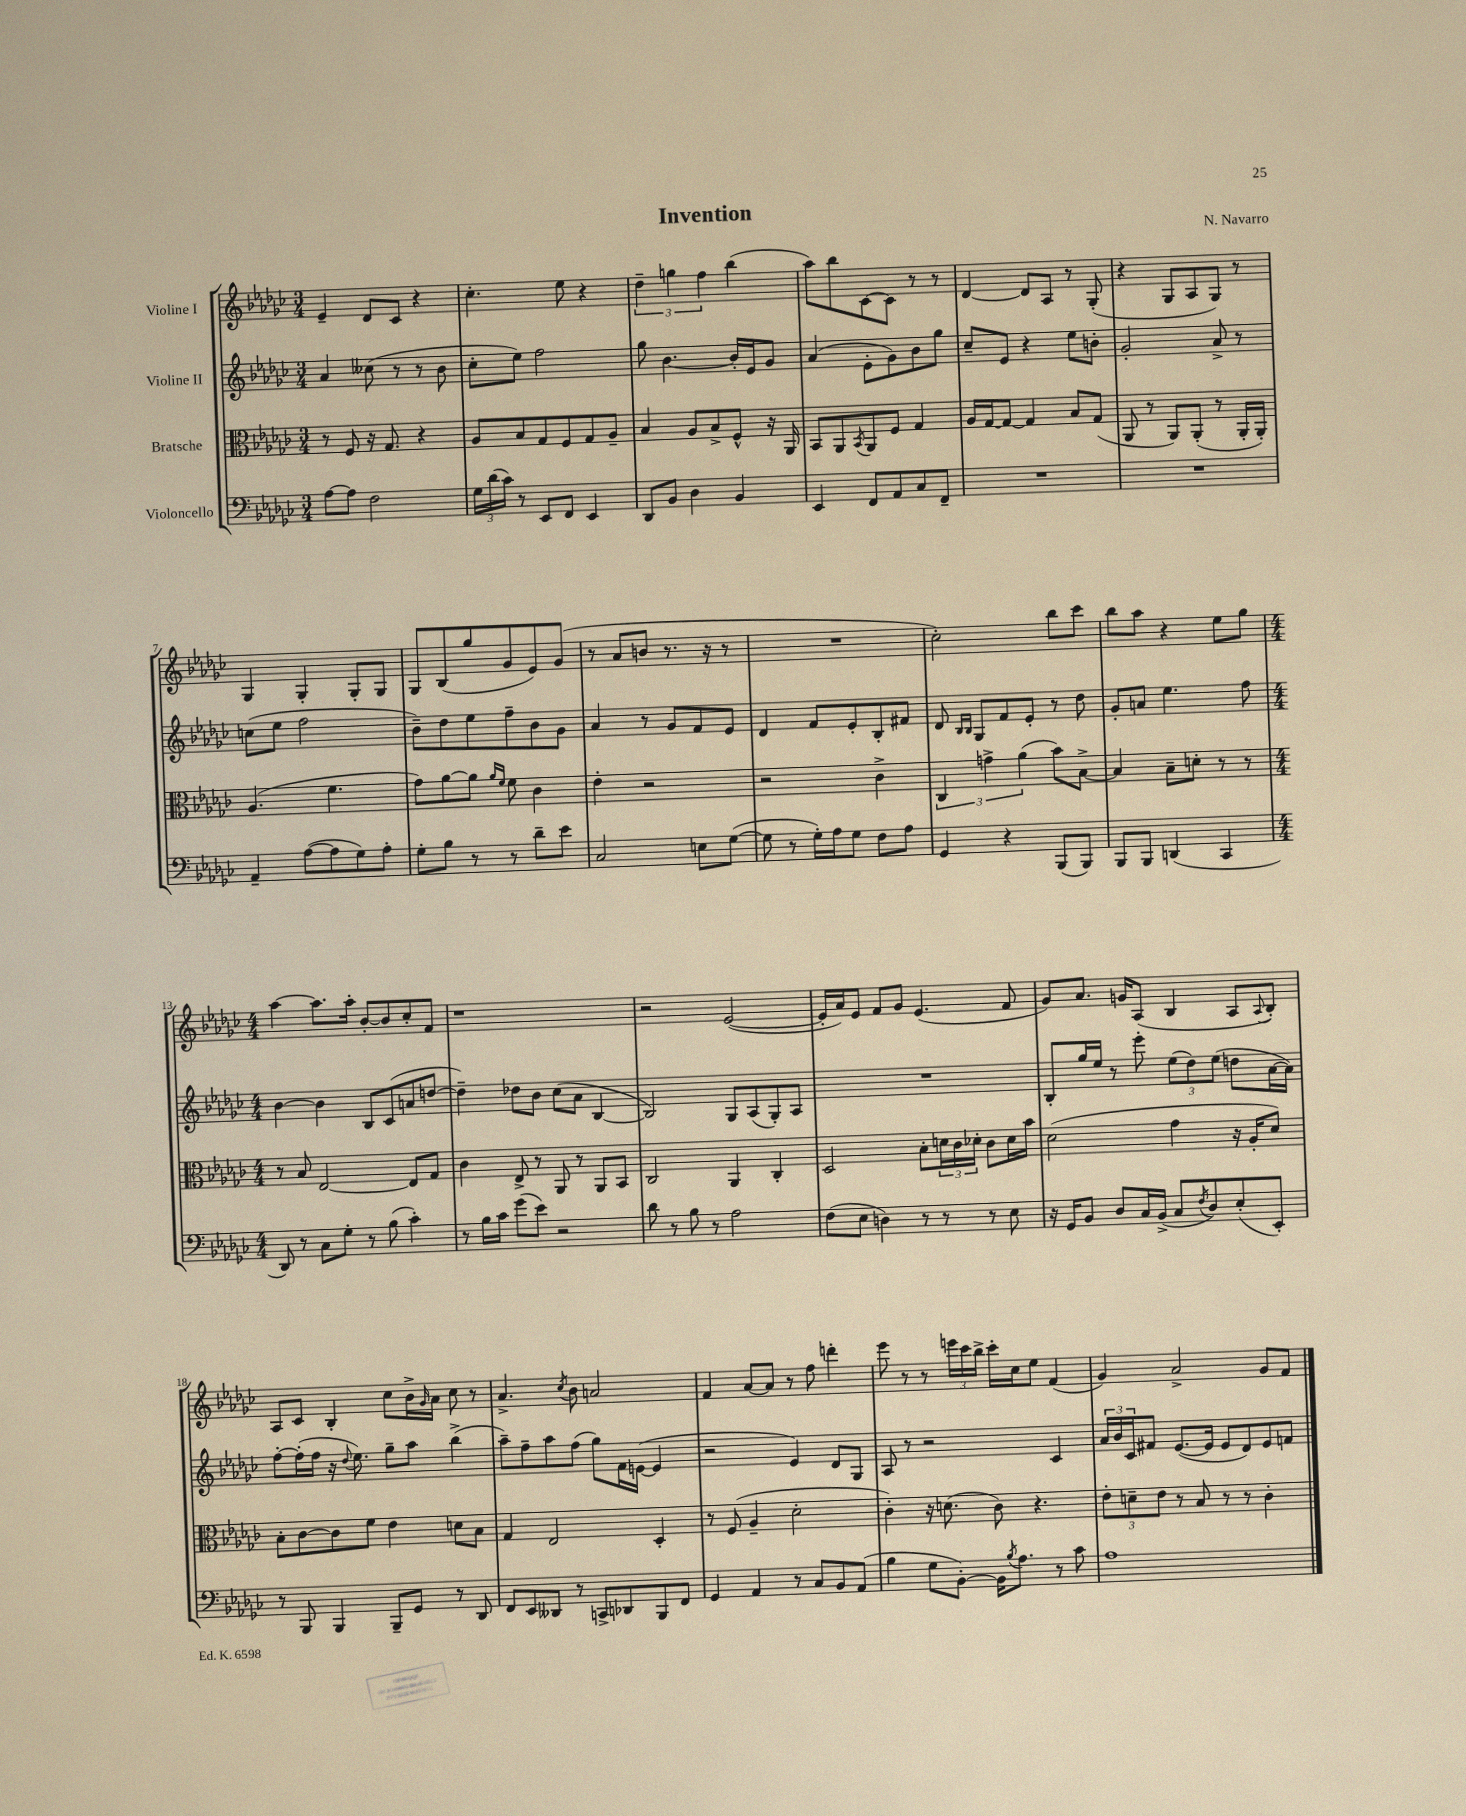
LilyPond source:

\header { title = "Invention" composer = "N. Navarro" }
<<
\new StaffGroup <<
\new Staff = "s0" \with { instrumentName = "Violine I" } {
    \clef treble \key ges \major \numericTimeSignature \time 3/4
    ees'4-- des'8 ces'8 r4 |
    ces''4.-. ees''8 r4 |
    \tuplet 3/2 { des''4-- g''4 f''4 } bes''4( |
    aes''8) bes''8 ces'8~ ces'8 r8 r8 |
    des'4~ des'8 aes8 r8 ges8-.( |
    r4 ges8 aes8 ges8) r8 |
    ges4 ges4-. ges8-. ges8 |
    ges8 bes8( ges''8 ges'8 ees'8) ges'8( |
    r8 aes'8 b'8 r8. r16 r8 |
    R2. |
    ces''2-.) bes''8 ces'''8 |
    bes''8 aes''8 r4 ees''8 ges''8 |
    \numericTimeSignature \time 4/4 aes''4~ aes''8. aes''16-. bes'8~-. bes'8 ces''8-. f'8 |
    r1 |
    r2 ees'2~( |
    ees'16-. aes'16) ees'8 f'8 ges'8 ees'4.( f'8 |
    ges'8) aes'8. g'16 aes8( bes4 aes8 \appoggiatura { aes8 } bes8-.) |
    aes8 ces'8 bes4-. ces''8 bes'16-> \grace { ges'16 } aes'16 ces''8 r8 |
    aes'4.-> \acciaccatura { ces''8 } bes'8 a'2 |
    f'4 aes'8~ aes'8 r8 f''8 d'''4-. |
    ees'''8 r8 r8 \tuplet 3/2 { e'''16 ces'''16 bes''16-> } ces'''16-. ces''16 ees''8 f'4( |
    ges'4) aes'2-> ges'8 f'8 \bar "|." |
}
\new Staff = "s1" \with { instrumentName = "Violine II" } {
    \clef treble \key ges \major \numericTimeSignature \time 3/4
    aes'4 ceses''8( r8 r8 bes'8 |
    ces''8-. ees''8) f''2 |
    ges''8 bes'4.~ bes'16-. ees'16 ges'8 |
    aes'4( ees'8-. ges'8) bes'8 ges''8 |
    ces''8-- ees'8 r4 ees''8 b'8-. |
    ges'2-. aes'8-> r8 |
    c''8( ees''8 f''2 |
    bes'8--) des''8 ees''8 f''8-- bes'8 ges'8 |
    aes'4 r8 ges'8 f'8 ees'8 |
    des'4 f'8 ees'8-. bes8-. fis'8 |
    des'8 \grace { bes16 bes16 } ges8 f'8 ees'8-. r8 des''8 |
    ges'8-. a'8 ees''4. f''8 |
    \numericTimeSignature \time 4/4 bes'4~ bes'4 bes8 ces'8( a'8 d''8~ |
    d''4--) des''8 bes'8 ces''8( aes'8 bes4~ |
    bes2) ges8 aes8( ges8-.) aes8 |
    R1 |
    bes8-. ges''16 ees''16 r8 ees'''8-. \tuplet 3/2 { ees''8( des''8) ees''8( } d''8 aes'16~ aes'16) |
    f''8~-. f''16-.( f''16 r16 \appoggiatura { des''8 } ees''8.) ges''8-- aes''8 bes''4->( |
    aes''8--) f''8-- aes''8 f''8( ges''8) f'16 e'16~( e'4 |
    r2 ees'4) des'8 ges8 |
    aes8 r8 r2 ces'4 |
    \tuplet 3/2 { aes'16 bes'16 ces'16 } fis'8 ees'8.~( ees'16 ees'8 des'8) ees'8 f'8 \bar "|." |
}
\new Staff = "s2" \with { instrumentName = "Bratsche" } {
    \clef alto \key ges \major \numericTimeSignature \time 3/4
    r8 f8 r16 ges8. r4 |
    aes8 bes8 ges8 f8 ges8 aes8-- |
    bes4 aes8 bes8-> f8-^ r16 aes,16 |
    bes,8 aes,8 \acciaccatura { bes,8 } aes,8 f8 ges4 |
    aes16 ges16~ ges8~ ges4 bes8 ges8( |
    aes,8 r8 aes,8) aes,8-.( r8 aes,16-. aes,16-.) |
    aes4.( f'4. |
    ges'8) aes'8~ aes'8 \grace { aes'16 f'16 } f'8 ces'4 |
    ees'4-. r2 |
    r2 ces'4-> |
    \tuplet 3/2 { ces4 g'4-> aes'4( } bes'8) bes8~-> |
    bes4 bes8-- d'8-. r8 r8 |
    \numericTimeSignature \time 4/4 r8 bes8 ees2~ ees8 ges8 |
    ces'4 ees8-> r8 aes,8 r8 aes,8 bes,8 |
    ces2 aes,4 ces4-. |
    des2 bes8-. \tuplet 3/2 { d'16 ces'16 des'16-. } ces'8 des'16 bes'16 |
    des'2( ges'4 r16 aes16-. des'8) |
    bes8-. ces'8~ ces'8 f'8 ees'4 d'8 bes8 |
    ges4 ees2 des4-. |
    r8 f8( aes4-- des'2-. |
    ces'4-.) r16 d'8.( ces'8) r4. |
    \tuplet 3/2 { ees'8-. d'8-- ees'8 } r8 bes8 r8 r8 ces'4-. \bar "|." |
}
\new Staff = "s3" \with { instrumentName = "Violoncello" } {
    \clef bass \key ges \major \numericTimeSignature \time 3/4
    aes8~ aes8 f2 |
    \tuplet 3/2 { ges16 des'16( ces'16) } r8 ees,8 f,8 ees,4 |
    des,8 bes,8 des4 bes,4 |
    ees,4 f,8 aes,8 ces8 f,8-- |
    R2. |
    R2. |
    aes,4-- aes8~( aes8 ges8) aes8-. |
    ges8-. bes8 r8 r8 des'8-- ees'8 |
    ces2 e8 ges8~( |
    ges8 r8 ges16-.) aes16 ges8 f8 aes8 |
    ges,4 r4 bes,,8( bes,,8) |
    bes,,8 bes,,8 d,4( ces,4 |
    \numericTimeSignature \time 4/4 des,8) r8 ces8 ges8-. r8 bes8( ces'4-.) |
    r8 bes16 ces'16 ges'8( ees'8) r2 |
    des'8 r8 bes8 r8 aes2 |
    f8( ees8 d4) r8 r8 r8 ees8 |
    r16 ges,16 bes,8 des8 ces16 bes,16->( ces8 \acciaccatura { f8 } des8) ees8-.( ees,8-.) |
    r8 bes,,8 bes,,4 bes,,8-- ges,8 r8 des,8 |
    f,8 ees,8 deses,8 r8 c,8-> des,8 bes,,8 f,8 |
    ges,4 aes,4 r8 ces8 bes,8 aes,8( |
    bes4 ges8 bes,8~-.) bes,16 \acciaccatura { bes8 } aes8. r8 ces'8 |
    aes1 \bar "|." |
}
>>
>>
